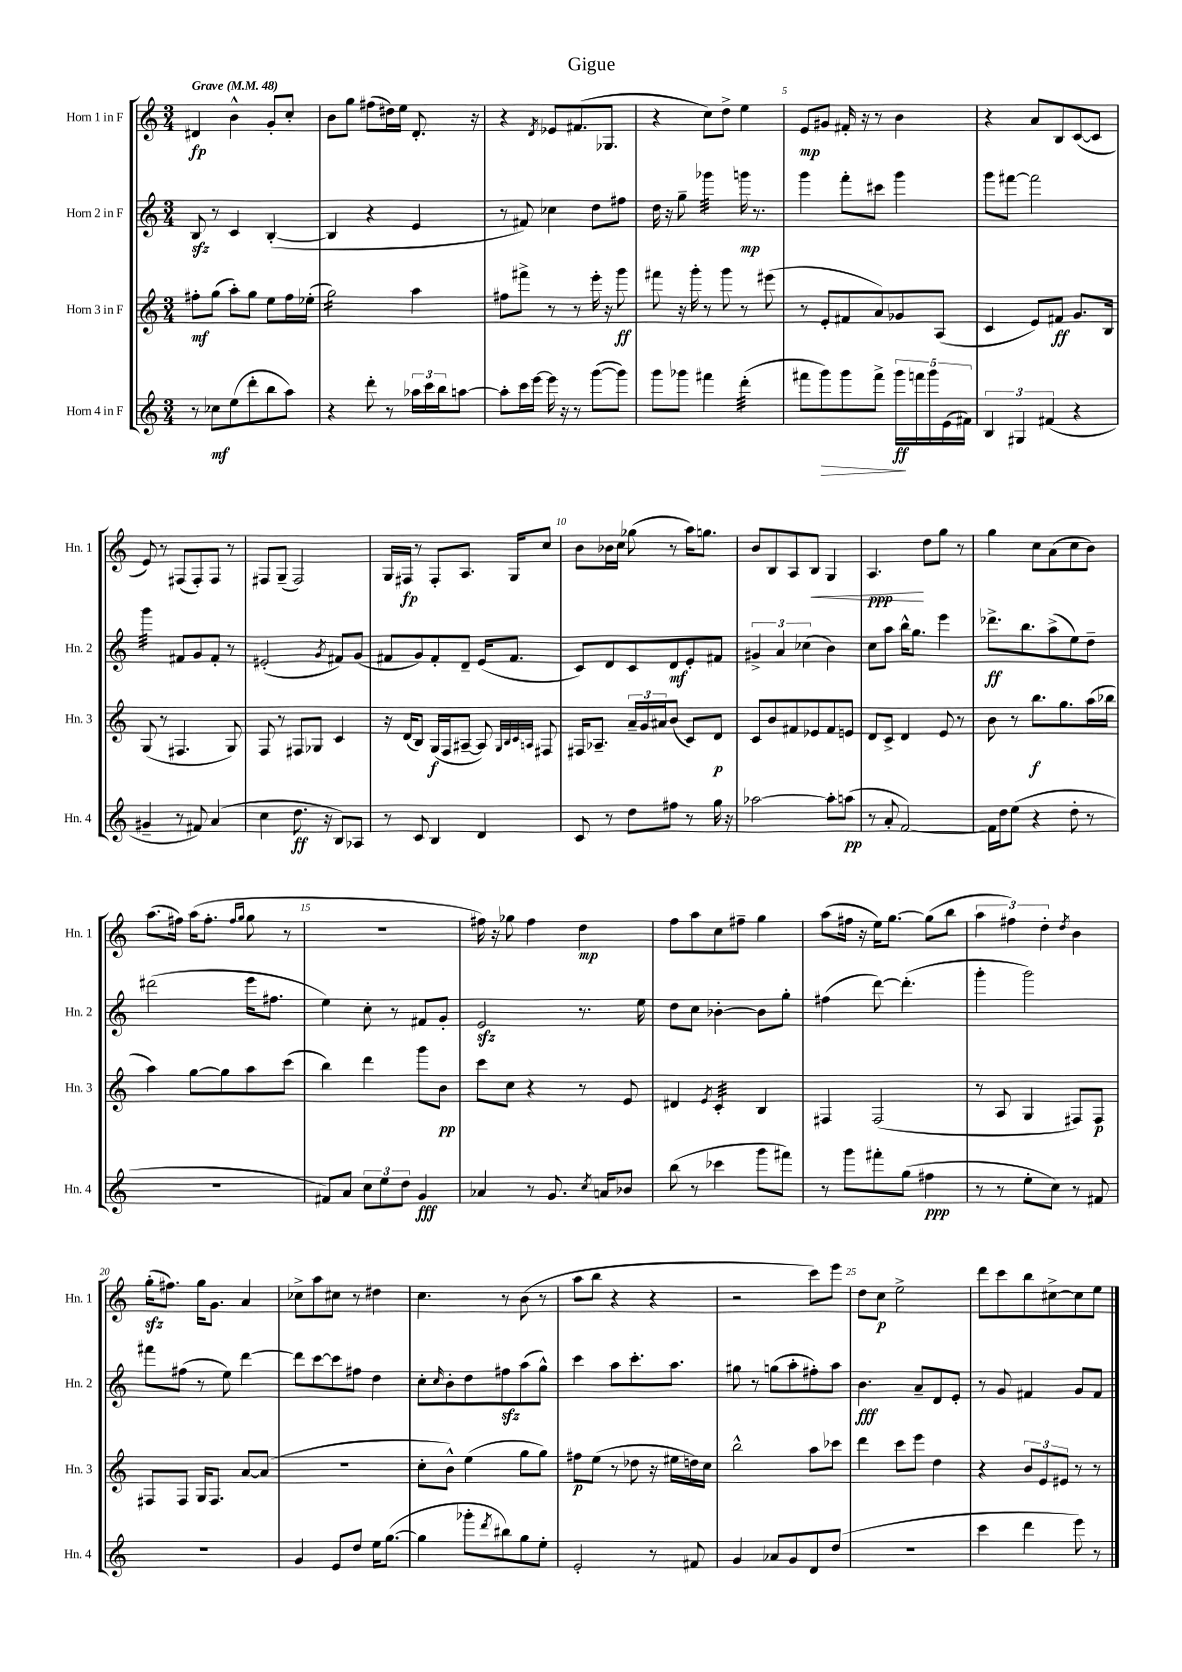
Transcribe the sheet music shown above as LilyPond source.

\header { title = "Gigue" }
<<
\new StaffGroup <<
\new Staff = "s0" \with { instrumentName = "Horn 1 in F" shortInstrumentName = "Hn. 1" } {
    \clef treble \key c \major \numericTimeSignature \time 3/4 \tempo "Grave" 4 = 48
    dis'4\fp b'4-^ g'8-. c''8-. |
    b'8 g''8 fis''8( dis''16) e''16 d'8.-. r16 |
    r4 \acciaccatura { d'8 } ees'8 fis'8.( ges8. |
    r4 c''8) d''8-> e''4 |
    e'8\mp gis'8 fis'16-. r16 r8 b'4 |
    r4 a'8 b8 c'8~( c'8 |
    e'8) r8 fis8( fis8-.) fis8 r8 |
    fis8 g8--( fis2) |
    g16 fis16\fp r8 fis8-. a8. g16 c''8 |
    b'8 bes'16 c''16 ges''8( r8 a''16) g''8. |
    b'8 b8 a8 b8\< g4 |
    a4.\ppp\! d''8 g''8 r8 |
    g''4 c''8 a'8( c''8 b'8) |
    a''8.( fis''16) a''16( fis''8.-. \grace { fis''16 g''16 } g''8 r8 |
    R2. |
    fis''16) r16 ges''8 fis''4 d''4\mp |
    f''8 a''8 c''8 fis''8-- g''4 |
    a''8( fis''16 r16 e''16) g''8.~ g''8( b''8 |
    \tuplet 3/2 { a''4 fis''4) d''4-. } \acciaccatura { d''8 } b'4 |
    g''16-.\sfz( fis''8.) g''16 g'8. a'4 |
    ces''8-> a''8 cis''8 r8 dis''4 |
    c''4. r8 b'8( r8 |
    a''8 b''8 r4 r4 |
    r2 c'''8) e'''8 |
    d''8 c''8\p e''2-> |
    d'''8 c'''8 b''8 cis''8~-> cis''8 e''8 \bar "|." |
}
\new Staff = "s1" \with { instrumentName = "Horn 2 in F" shortInstrumentName = "Hn. 2" } {
    \clef treble \key c \major \numericTimeSignature \time 3/4
    b8\sfz r8 c'4 b4~-.( |
    b4 r4 e'4 |
    r8 fis'8) ces''4 d''8 fis''8 |
    d''16 r16 g''8-- ges'''4:32 g'''16\mp r8. |
    g'''4 f'''8-. cis'''8 g'''4 |
    g'''8 fis'''8~ fis'''2 |
    g'''4:32 fis'8 g'8 fis'8-. r8 |
    eis'2-.( \acciaccatura { g'8 } fis'8) g'8( |
    fis'8 g'8) fis'8-. d'8-- e'16( fis'8. |
    c'8) d'8 c'8 d'8\mf e'8-. fis'8 |
    \tuplet 3/2 { gis'4-> a'4 ces''4( } b'4) |
    c''8 a''8 b''16-^ g''8. e'''4 |
    des'''8.->\ff b''8. a''8->( e''8) d''8-- |
    dis'''2( e'''16 fis''8. |
    e''4) c''8-. r8 fis'8 g'8-. |
    e'2\sfz r8. e''16 |
    d''8 c''8 bes'4~-. bes'8 g''8-. |
    fis''4( d'''8~) d'''4.-.( |
    g'''4-. g'''2) |
    fis'''8 fis''8( r8 e''8) d'''4~ |
    d'''8 c'''8~ c'''8 fis''8 d''4 |
    c''8-. \grace { c''16 } b'8-. d''8 fis''8\sfz a''8( g''8-^) |
    c'''4 a''8 c'''8.-. a''8. |
    gis''8 r8 g''8( a''8-. fis''8-.) a''8 |
    b'4.\fff a'8-- d'8 e'8-. |
    r8 g'8 fis'4 g'8 fis'8 \bar "|." |
}
\new Staff = "s2" \with { instrumentName = "Horn 3 in F" shortInstrumentName = "Hn. 3" } {
    \clef treble \key c \major \numericTimeSignature \time 3/4
    fis''8-.\mf g''8( a''8-.) g''8 e''8 fis''16 ees''16-.( |
    g''2:16) a''4 |
    fis''8 fis'''8-> r8 r8 e'''16-. r16 g'''8\ff |
    fis'''8 r16 g'''16-. r8 g'''8 r8 eis'''8( |
    r8 e'8-. fis'8 a'8) ges'8 a8( |
    c'4 e'8) fis'8\ff g'8. b16 |
    g8( r8 fis4. g8) |
    f8 r8 fis8 ges8 c'4 |
    r16 d'16( b8) g16\f( f16 ais8~-- ais8) \grace { g32 b32 c'32 a32 } fis8 |
    fis16 aes8.-- \tuplet 3/2 { a'16-- g'16 ais'16 } b'8( c'8) d'8\p |
    c'8 b'8 fis'8 ees'8 fis'8 e'8 |
    d'8 c'8-> d'4 e'8 r8 |
    b'8 r8 b''8.\f g''8. a''16( bes''16 |
    a''4) g''8~ g''8 a''8 c'''8( |
    b''4) d'''4 g'''8 b'8\pp |
    c'''8 c''8 r4 r8 e'8 |
    dis'4 \acciaccatura { e'8 } c'4:32-. b4 |
    fis4 fis2( |
    r8 a8 g4 fis8) fis8\p |
    fis8 fis8 g16 fis8. a'8~ a'8( |
    R2. |
    c''8-. b'8-^) e''4( g''8 g''8) |
    fis''8\p e''8( r8 des''8 r16 eis''16 d''16) c''16 |
    b''2-^ a''8 ces'''8 |
    d'''4 c'''8 e'''8 d''4 |
    r4 \tuplet 3/2 { b'8 e'8 eis'8 } r8 r8 \bar "|." |
}
\new Staff = "s3" \with { instrumentName = "Horn 4 in F" shortInstrumentName = "Hn. 4" } {
    \clef treble \key c \major \numericTimeSignature \time 3/4
    r8 ces''8\mf e''8( d'''8-. b''8 a''8) |
    r4 d'''8-. r8 \tuplet 3/2 { aes''16 c'''16 b''16 } a''8~ |
    a''8-. c'''16 e'''16~ e'''16 r16 r8 g'''8~( g'''8) |
    g'''8 ges'''8 fis'''4 d'''4:32-.( |
    fis'''8 g'''8\>) g'''8 fis'''8-> \tuplet 5/4 { g'''16\ff\! f'''16 g'''16 e'16( fis'16) } |
    \tuplet 3/2 { b4 gis4 fis'4( } r4 |
    gis'4-- r8 fis'8) a'4( |
    c''4 d''8.\ff r16 b8) aes8 |
    r8 c'8 b4 d'4 |
    c'8 r8 d''8 fis''8 r8 g''16 r16 |
    aes''2~ aes''8-. a''8\pp( |
    r8 a'8-. f'2~) |
    f'16 d''16 e''8( r4 d''8-. r8 |
    R2. |
    fis'8) a'8 \tuplet 3/2 { c''8 e''8 d''8 } g'4\fff |
    aes'4 r8 g'8. \acciaccatura { c''8 } a'16 bes'8 |
    b''8( r8 ces'''4 g'''8 fis'''8) |
    r8 g'''8 fis'''8-. g''8( fis''4\ppp |
    r8 r8 e''8-. c''8) r8 fis'8 |
    R2. |
    g'4 e'8 d''8 e''16 g''8.~( |
    g''4 ges'''8-. \acciaccatura { d'''8 } bis''8) g''8 e''8-. |
    e'2-. r8 fis'8 |
    g'4 aes'8 g'8 d'8 d''8( |
    R2. |
    c'''4 d'''4 e'''8) r8 \bar "|." |
}
>>
>>
\layout { \context { \Score \override BarNumber.break-visibility = ##(#f #t #t) barNumberVisibility = #(every-nth-bar-number-visible 5) } }
